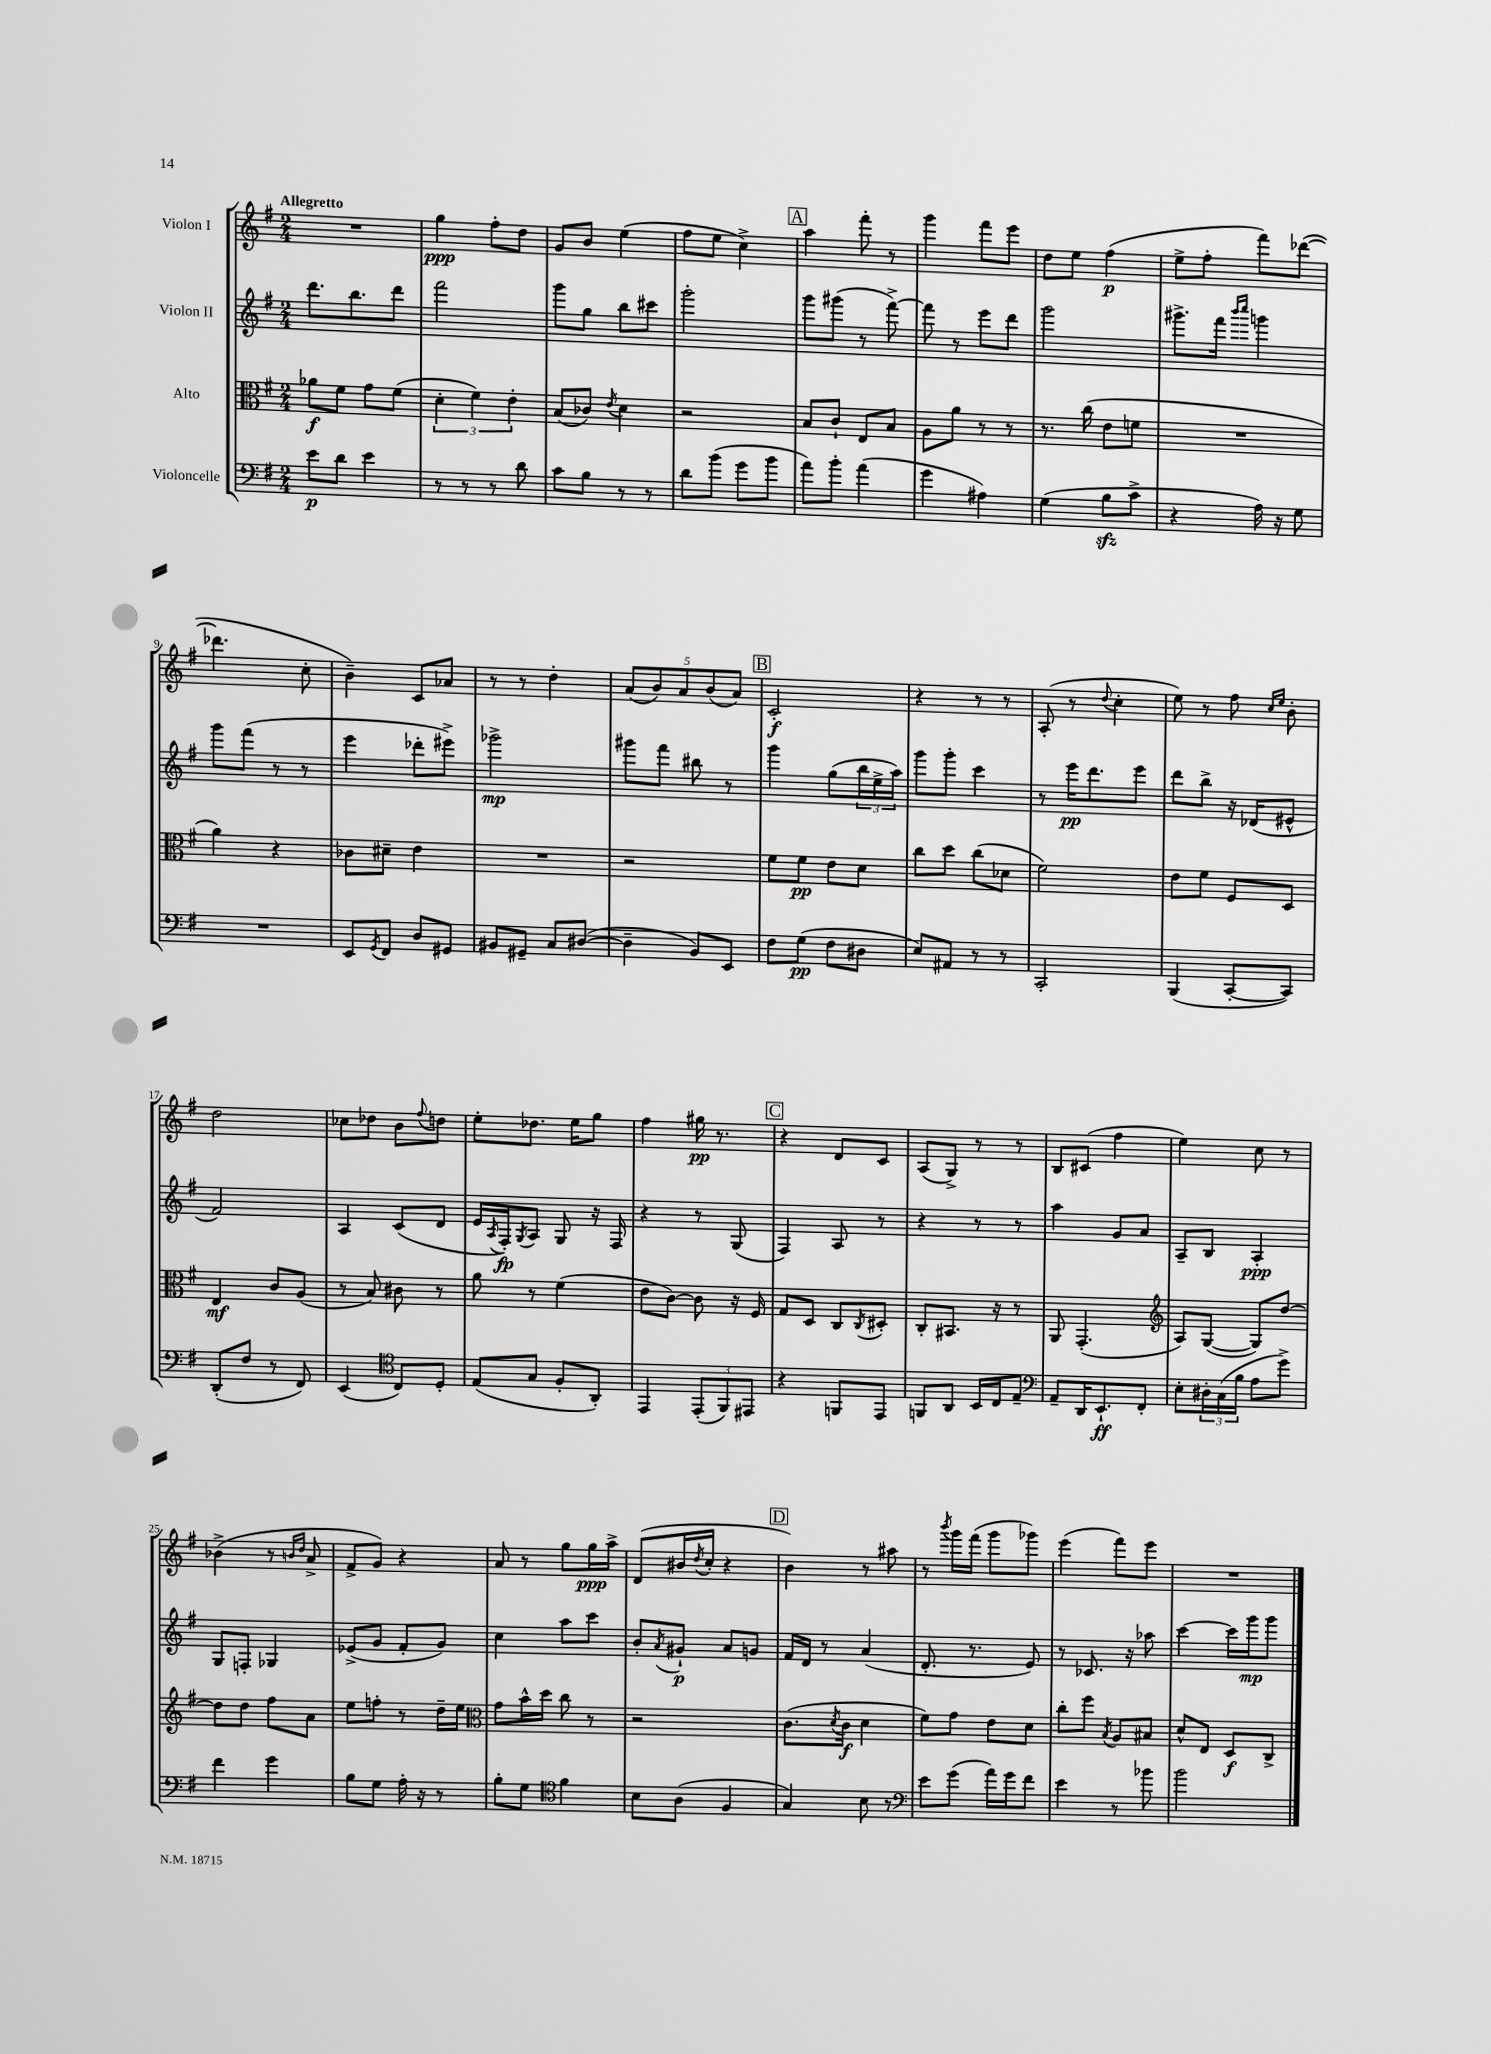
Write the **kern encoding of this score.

**kern	**kern	**kern	**kern
*staff4	*staff3	*staff2	*staff1
*clefF4	*clefC3	*clefG2	*clefG2
*k[f#]	*k[f#]	*k[f#]	*k[f#]
*M2/4	*M2/4	*M2/4	*M2/4
8e\L	8a-\L	8.ddd\L	2r
8d\J	8f#\J	.	.
.	.	8.bb\	.
4e\	8g\L	.	.
.	(8f#\J	8ddd\J	.
=	=	=	=
8r	6d'\	2fff#\	4gg\
8r	.	.	.
.	6f#\)	.	.
8r	.	.	8ff#'\L
.	6e'\	.	.
8d\	.	.	8dd\J
=	=	=	=
8c\L	(8B/L	8ggg\L	8g/L
8B\J	8c-/J)	8gg\J	8b/J
.	8qe/	.	.
8r	4d\	8bb\L	(4ee\
8r	.	8ccc#\J	.
=	=	=	=
8d\L	2r	2ggg'\	8ff#\L
(8b\J	.	.	8ee\J
8g\L	.	.	4cc^\)
8b\J	.	.	.
=	=	=	=
8a\L)	8B/L	8ggg\L	4aa\
8b'\J	8c`/J	(8ggg#\J	.
(4a\	8E/L	8r	8fff#'\
.	8B/J	[8fff#^\)	8r
=	=	=	=
4g\	8A\L	8fff#\]	4ggg\
.	8a\J	8r	.
4A#\)	8r	8eee\L	8fff#\L
.	8r	8ddd\J	8eee\J
=	=	=	=
(4G\	8.r	2ggg\	8dd\L
.	.	.	8ee\J
.	(16cc\	.	.
8B\L	8e\L	.	(4ff#\
8c^\J	8f\J	.	.
=	=	=	=
4r	2r	8.ggg#^\L	8ee^\L
.	.	.	8ff#'\J
.	.	16fff#\Jk	.
.	.	16qqbbb/LL	.
.	.	16qqcccc/JJ	.
16A\)	.	4ggg\	8fff#\L)
16r	.	.	.
8G\	.	.	([8ddd-\J
=	=	=	=
2r	4a\)	8ggg\L	4.ddd-\]
.	.	(8fff#\J	.
.	4r	8r	.
.	.	8r	8cc'\
=	=	=	=
8EE/L	8c-\L	4eee\	4b~\)
8qGG/	.	.	.
8FF#/J	8d#~\J	.	.
8D/L	4e\	8ddd-'\L	8c/L
8GG#/J	.	8eee#^\J)	8a-/J
=	=	=	=
8BB#/L	2r	2ggg-^\	8r
8GG#~/J	.	.	8r
8C/L	.	.	4dd'\
([8D#/J	.	.	.
=	=	=	=
4D#~\]	2r	8ggg#\L	(10a/L
.	.	.	10b/)
.	.	8fff#\J	.
.	.	.	10a/
8BB/L)	.	8bb#\	.
.	.	.	(10b/
8EE/J	.	8r	.
.	.	.	10a/J)
=	=	=	=
8F#\L	8f#\L	4ggg\	2c'/
(8G\J	8f#\J	.	.
8F#\L	8e\L	(8gg\L	.
8D#\J	8d\J	24bb\L	.
.	.	24ee^\	.
.	.	24aa\JJ)	.
=	=	=	=
8E/L)	8cc\L	8ggg\L	4r
8AA#/J	8dd\J	8ggg'\J	.
8r	(8cc\L	4ccc\	8r
8r	8d-\J	.	8r
=	=	=	=
2CC'/	2f#\)	8r	(8A'/
.	.	16eee\LK	8r
.	.	8.ddd\	.
.	.	.	8qqdd/
.	.	.	4cc'\
.	.	8eee\J	.
=	=	=	=
(4BBB/	8e\L	8ddd\L	8ee\)
.	8f#\J	8bb^\J	8r
[8CC'/L	8F#/L	16r	8ff#\
.	.	(16d-/LK	.
.	.	.	16qqcc/LL
.	.	.	16qqee/JJ
8CC/]J)	8D/J	8e#^^/J	8b'\
=	=	=	=
(8DD'/L	4E/	2f#/)	2dd\
8F#/J	.	.	.
8r	8c/L	.	.
8FF#/)	(8A/J	.	.
=	=	=	=
(4EE/	8r	4A/	8cc-\L
.	8B/)	.	8dd-\J
*clefC4	*	*	*
8C/L)	8c#\	(8c/L	8b\L
.	.	.	8qqff#/
8D'/J	8r	8d/J	8dd\J
=	=	=	=
(8E/L	8a\	16e/LL	8ee'\L
.	.	8qA/	.
.	.	16F#'/J)	.
.	.	8qG/	.
8G/J	8r	8A/J	8.dd-\J
8F#'/L	(4f#\	8G/	.
.	.	.	16ee\LK
8AA'/J)	.	16r	8gg\J
.	.	16F#/	.
=	=	=	=
4EE/	8e\L	4r	4ff#\
.	[8c\J)	.	.
(12EE'/L	8c\]	8r	16gg#\
.	.	.	8.r
12FF#/)	.	.	.
.	16r	(8G/	.
12EE#/J	.	.	.
.	16F#/	.	.
=	=	=	=
4r	8G/L	4F#/)	4r
.	8D/J	.	.
8FF/L	8C/L	8A/	8d/L
.	8qC/	.	.
8EE/J	8D#'/J	8r	8c/J
=	=	=	=
8FF/L	8C'/L	4r	(8A/L
8AA/J	8.BB#/J	.	8G^/J)
16BB/LL	.	8r	8r
16C/J	16r	.	.
8E~/J	8r	8r	8r
=	=	=	=
*clefF4	*	*	*
8AA~/L	8AA/	4aa\	8B/L
16DD/K	(4.GG'/	.	(8c#/J
8.EE`/	.	.	.
.	.	8g/L	4ff#\
8FF#'/J	.	8a/J	.
=	=	=	=
*	*clefG2	*	*
8E'\L	8A/L)	8A~/L	4ee\)
24D#'\L	([8G/J	8B/J	.
(24C\	.	.	.
24B\JJ	.	.	.
8A\L	8G/]L)	4A'/	8cc\
8g^\J)	[8dd/J	.	8r
=	=	=	=
4f#\	8dd\]L	8G/L	(4b-^\
.	8dd\J	8F'/J	.
4g\	8ff#\L	4G-/	8r
.	.	.	16qqb/LL
.	.	.	16qqdd/JJ
.	8a\J	.	8a^/
=	=	=	=
8B\L	8ee\L	(8e-^/L	8f#^/L
8G\J	8ff'\J	8g/J	8g/J)
16A'\	8r	8f#'/L	4r
16r	.	.	.
8r	16dd~\LL	8g/J)	.
.	16ee\JJ	.	.
=	=	=	=
*	*clefC3	*	*
8B'\L	8g\L	4cc\	8a/
8G\J	16b^^\L	.	8r
.	16dd\JJ	.	.
*clefC4	*	*	*
4f#\	8cc\	8aa\L	8gg\L
.	8r	8ccc\J	16gg\L
.	.	.	16aa^\JJ
=	=	=	=
8B\L	2r	8b'/L	(8d/L
.	.	8qa/	.
(8A\J	.	8g#`/J	16b#/L
.	.	.	8qdd/
.	.	.	16cc'/JJ
4F#/	.	8a/L	4r
.	.	8g/J	.
=	=	=	=
4G/)	(8.c\L	16f#/LL	4b\)
.	.	16d/JJ	.
.	.	8r	.
.	8qd/	.	.
.	16c\Jk	.	.
8B\	4d\	(4a/	8r
8r	.	.	8aa#\
=	=	=	=
*clefF4	*	*	*
8e\L	8f#\L)	8.d'/	8r
.	.	.	8qbbb/
(8g\J	8g\J	.	16ggg\LL
.	.	8.r	(16fff#\JJ
16a\LL)	8e\L	.	8ggg\L
16g\J	.	.	.
8f#\J	8d\J	8e/)	8ggg-\J)
=	=	=	=
4e\	8cc'\L	8r	(4eee\
.	8ff#\J	8.c-/	.
.	8qB/	.	.
8r	8A/L	.	8fff#\L)
.	.	16r	.
8b-\	8B#/J	8aa-\	8eee\J
=	=	=	=
2b\	8d^^/L	[4ccc\	2r
.	8E/J	.	.
.	8D/L	16ccc\]LL	.
.	.	16ggg\J	.
.	8C^/J	8ggg\J	.
==	==	==	==
*-	*-	*-	*-
